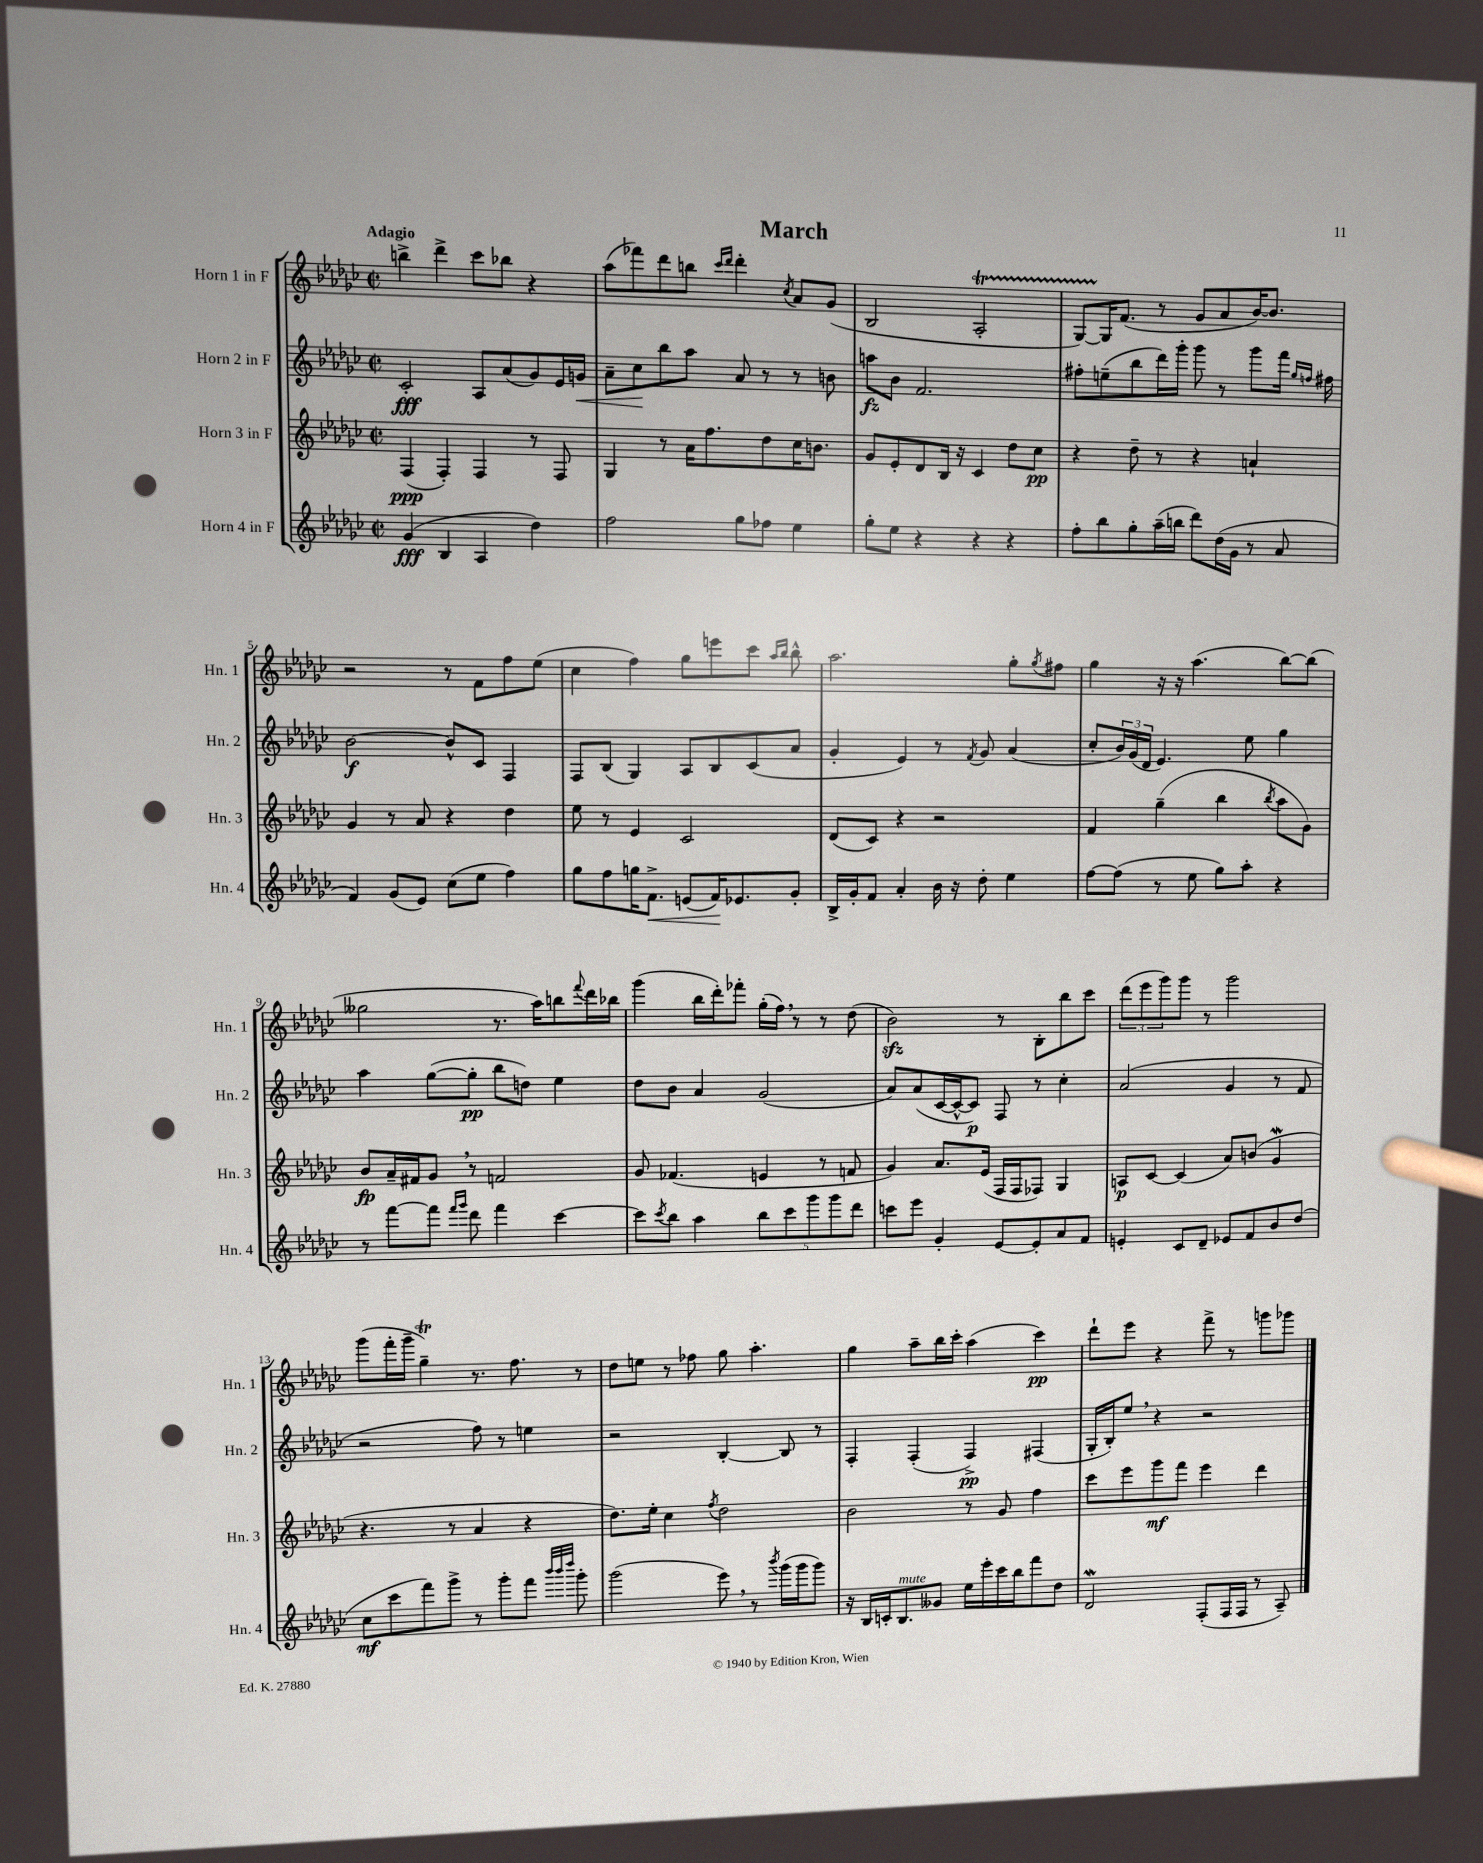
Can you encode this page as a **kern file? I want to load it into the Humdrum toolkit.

**kern	**kern	**kern	**kern
*staff4	*staff3	*staff2	*staff1
*clefG2	*clefG2	*clefG2	*clefG2
*k[b-e-a-d-g-c-]	*k[b-e-a-d-g-c-]	*k[b-e-a-d-g-c-]	*k[b-e-a-d-g-c-]
*M2/2	*M2/2	*M2/2	*M2/2
*met(c|)	*met(c|)	*met(c|)	*met(c|)
(4g-/	(4F/	2c-'/	4bb^\
4B-/	4F'/)	.	4ddd-^\
4A-/	4F/	8A-/L	8ccc-\L
.	.	(8a-/	8bb-\J
4dd-\)	8r	8g-/)	4r
.	8F/	16e-/L	.
.	.	16g/JJ	.
=	=	=	=
2ff\	4G-/	8a-~\L	(8aa-\L
.	.	8cc-\	8fff-\)
.	8r	8bb-\	8ddd-\
.	16a-\LK	8aa-\J	8bb\J
.	8.ff\	.	.
.	.	.	16qqccc-/LL
.	.	.	16qqddd-/JJ
8gg-\L	.	8a-/	4ddd-'\
8ff-\J	8dd-\	8r	.
.	.	.	8qcc-/
4ee-\	16cc-\K	8r	8a-/L
.	8.b\J	.	.
.	.	8b\	(8g-/J
=	=	=	=
8gg-'\L	8g-/L	8aa\L	2B-/
8ee-\J	8e-'/	8b-\J	.
4r	8d-/	2.f/	.
.	16B-/Jk	.	.
.	16r	.	.
4r	4c-/	.	2A-'/
4r	8dd-\L	.	.
.	8cc-\J	.	.
=	=	=	=
8ff'\L	4r	8ff#'\L	[8G-/L)
8bb-\	.	(8ee~\	16G-/]K
.	.	.	(8.f/J
8gg-'\	8dd-~\	8bb-\	.
(16aa-~\L	8r	16ddd-\L)	8r
16bb\JJ	.	16ggg-'\JJ	.
8ddd-\L)	4r	8ggg-\	8g-/L
(16dd-\L	.	8r	8a-/
16g-\JJ	.	.	.
8r	4a`/	8ggg-\L	[16b-/K)
.	.	.	8.b-/]J
8a-/	.	16fff\Jk	.
.	.	16qqgg-/LL	.
.	.	16qqff/JJ	.
.	.	16ff#\	.
=	=	=	=
4f/)	4g-/	[2b-\	2r
(8g-/L	8r	.	.
8e-/J)	8a-/	.	.
(8cc-\L	4r	8b-^^/]L	8r
8ee-\J	.	8c-/J	8f\L
4ff\)	4dd-\	4F/	8ff\
.	.	.	(8ee-\J
=	=	=	=
8gg-\L	8ee-\	8F/L	4cc-\
8ff\	8r	(8B-/J	.
16gg\K	4e-/	4G-/)	4ff\)
8.f^\J	.	.	.
(8e/L	2c-/	8A-/L	8gg-\L
16f/K)	.	8B-/	8eee\
8.e-/	.	.	.
.	.	(8c-/	8ccc-\J
.	.	.	16qqaa-/LL
.	.	.	16qqbb-/JJ
8g-'/J	.	8a-/J	8bb-^^\
=	=	=	=
16B-^/LL	(8d-/L	4g-'/	2.aa-\
16g-'/J	.	.	.
8f/J	8c-/J)	.	.
4a-'/	4r	4e-/)	.
16b-\	2r	8r	.
16r	.	.	.
.	.	8qf/	.
8dd-'\	.	8g-/	.
4ee-\	.	(4a-/	8gg-'\L
.	.	.	8qgg-/
.	.	.	8ff#\J
=	=	=	=
[8ff\L	4f/	8cc-'/L	4gg-\
(8ff\]J	.	24b-/L)	.
.	.	(24g-/	.
.	.	24d-/JJ	.
8r	(4gg-~\	4.e-/)	16r
.	.	.	16r
8ee-\	.	.	(4.aa-\
8gg-\L)	4bb-\	.	.
8aa-'\J	.	8ee-\	.
.	8qbb-/	.	.
4r	8aa-\L	4gg-\	[8bb-\L)
.	8g-\J)	.	(8bb-\]J
=	=	=	=
8r	8b-/L	4aa-\	2gg--\
[8fff\L	16a-~/L	.	.
.	16f#/J	.	.
8fff\]J	8g-/J	([8gg-\L	.
16qqfff/LL	.	.	.
16qqggg-/JJ	.	.	.
8ddd-\	8r	8gg-'\]J	.
4fff\	2f/	8bb-\L	8.r
.	.	8dd\J)	.
.	.	.	16aa-\LK)
[4ccc-\	.	4ee-\	8bb\
.	.	.	8qqfff/
.	.	.	16ddd-\L
.	.	.	16bb-\JJ
=	=	=	=
8ccc-\]L	8g-/	8dd-\L	(4ggg-\
8qccc-/	.	.	.
8bb-\J	(4.f-/	8b-\J	.
4aa-\	.	4a-/	16bb-\LL
.	.	.	16ddd-'\J)
.	.	.	8fff-'\J
10bb-\L	4e/	(2g-/	(16gg-'\LL
.	.	.	16ff\JJ)
10ccc-\	.	.	.
.	.	.	8r
10ggg-\	.	.	.
.	8r	.	8r
10ggg-\	.	.	.
.	8f/	.	(8dd-\
10ddd-\J	.	.	.
=	=	=	=
8ccc\L	4g-/)	8a-/L)	2b-\)
8eee-\J	.	(8a-/	.
4g-'/	8.a-/L	[16c-/L	.
.	.	16c-^^/_J	.
.	.	8c-/]J)	.
.	(16e-/Jk	.	.
[8e-/L	16F/LL	8F/	8r
.	16F/J	.	.
8e-'/]	8F-/J)	8r	8B-'\L
8a-/	4G-/	4cc-'\	8bb-\
8f/J	.	.	8ccc-\J
=	=	=	=
4e'/	8A/L	(2a-/	(12ddd-\L
.	.	.	12eee-\
.	[8c-/J	.	.
.	.	.	12ggg-\)
8c-/L	(4c-/]	.	8ggg-\J
8d-~/J	.	.	8r
8e-/L	8a-/L)	4g-/	2ggg-\
8f/	(8b/J	.	.
8b-/	4g-/	8r	.
(8dd-/J	.	8f/	.
=	=	=	=
8cc-\L	4.r	2r	(8ggg-\L
8ccc-\	.	.	16fff'\L
.	.	.	16ggg-~\JJ
8fff\)	.	.	4gg-~\)
8ggg-^\J	8r	.	.
8r	4a-/	8ff\)	8.r
8ggg-'\L	.	8r	.
.	.	.	8.ff\
8fff\J	4r	4ee\	.
32qqbbb-/LLL	.	.	.
32qqbbb-/	.	.	.
32qqdddd-/JJJ	.	.	.
8ggg-'\	.	.	8r
=	=	=	=
(2ggg-\	8.dd-\L)	2r	8dd-\L
.	.	.	8ee\J
.	16ee-'\Jk	.	.
.	4cc-\	.	8r
.	.	.	8ff-\
.	8qff/	.	.
8eee-\)	2dd-\	[4B-'/	8gg-\
8r	.	.	4.aa-'\
8qbbb-/	.	.	.
(16ggg-\LL	.	8B-/]	.
16ggg-\J	.	.	.
8ggg-\J)	.	8r	.
=	=	=	=
16r	2b-\	4F'/	4gg-\
16B-/LL	.	.	.
16c'/J	.	.	.
8.B-/	.	.	.
.	.	(4F'/	8aa-~\L
8g--/J	.	.	16bb-\L
.	.	.	16ccc-'\JJ
16ee-\LL	8r	4F^/)	(4aa-\
16eee-'\	.	.	.
16ccc-\	8g-/	.	.
16bb-\J	.	.	.
8fff\	4ff\	(4F#/	4ccc-\)
8dd-\J	.	.	.
=	=	=	=
2d-/	8ccc-\L	16G-'/LL	8ddd-`\L
.	.	16B-'/J)	.
.	8eee-\	8ee-/J	8eee-\J
.	8ggg-\	4r	4r
.	8fff\J	.	.
(8F'/L	4eee-\	2r	8fff^\
16F/L	.	.	8r
16F/JJ	.	.	.
8r	4ddd-\	.	8ggg\L
8A-~/)	.	.	8ggg-\J
==	==	==	==
*-	*-	*-	*-
